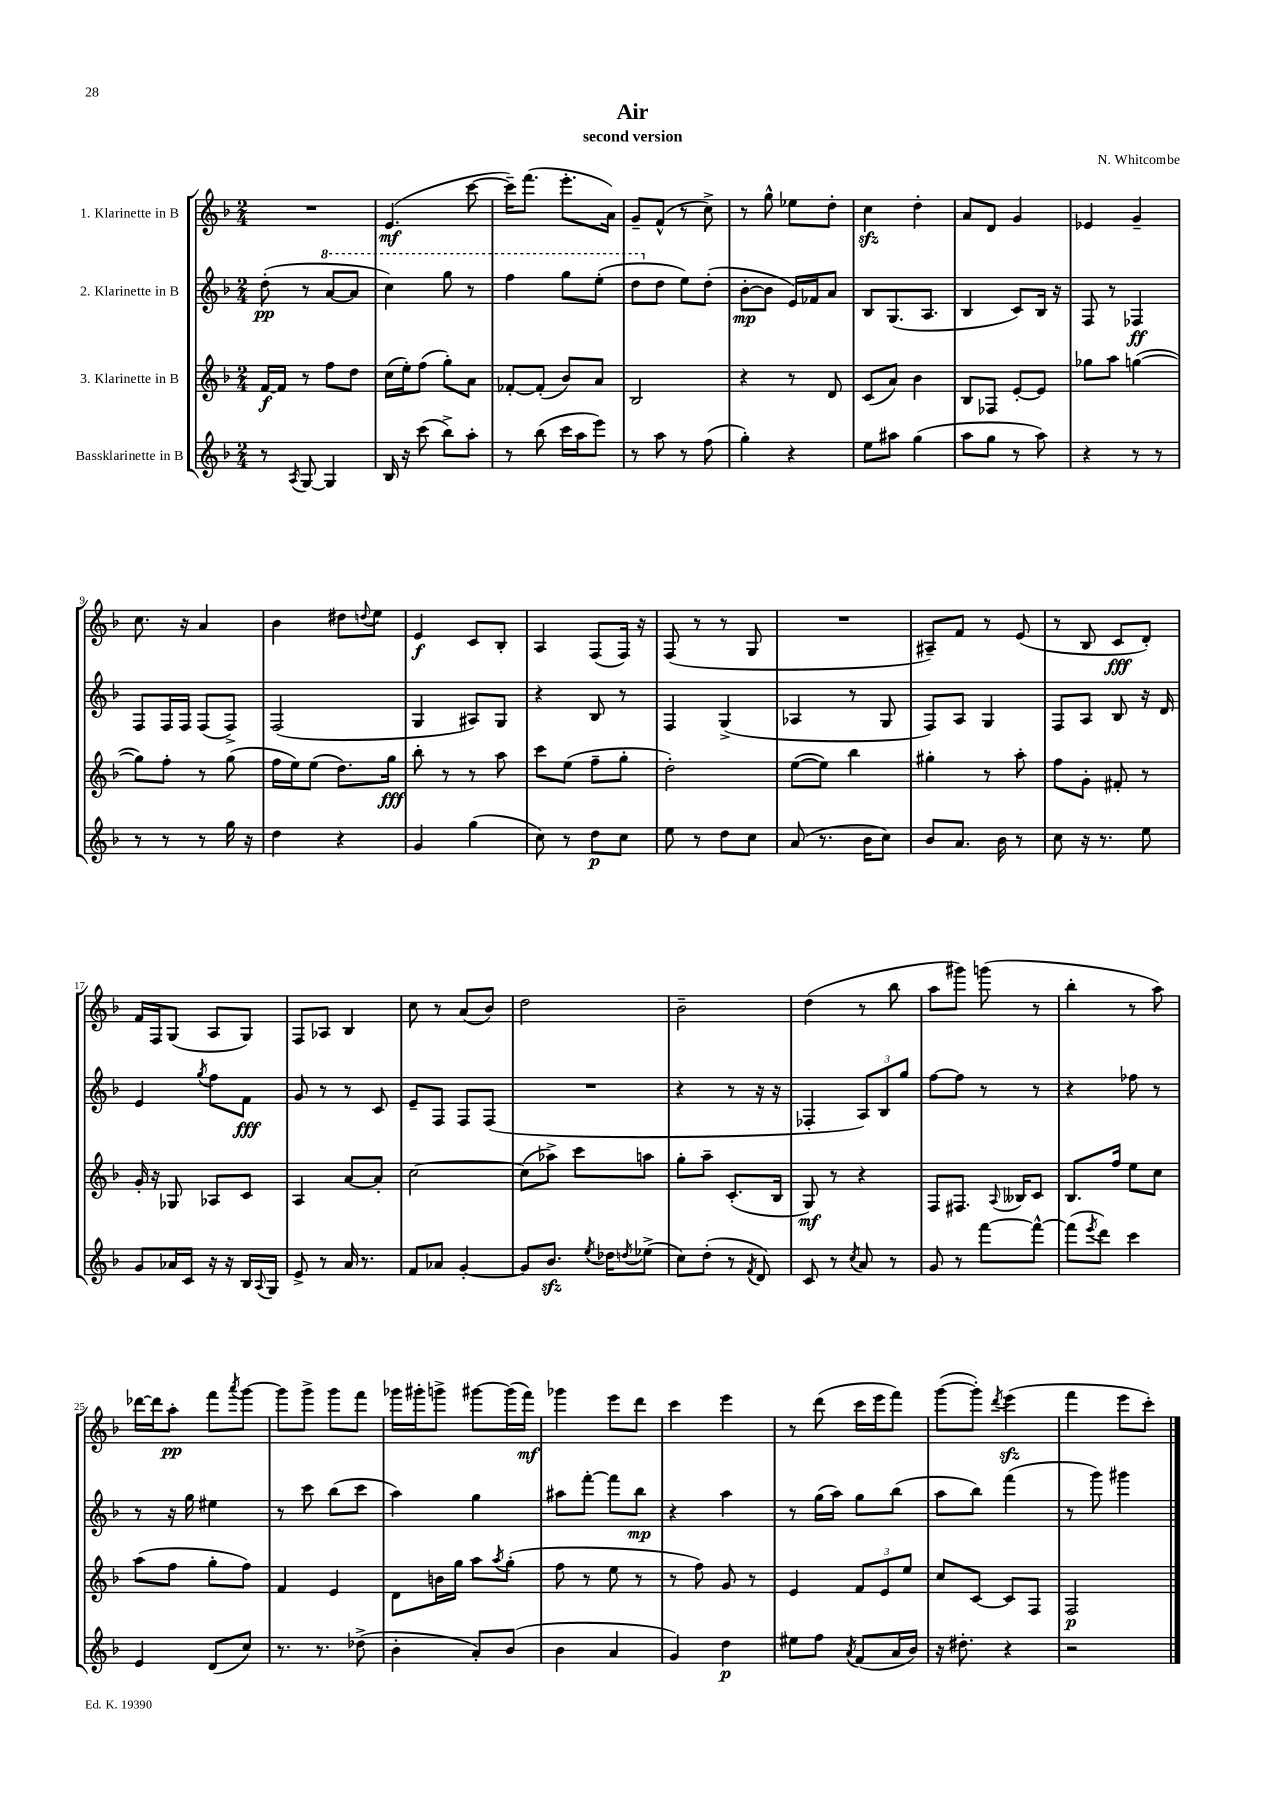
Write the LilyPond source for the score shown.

\header { title = "Air" composer = "N. Whitcombe" subtitle = "second version" }
<<
\new StaffGroup <<
\new Staff = "s0" \with { instrumentName = "1. Klarinette in B" } {
    \clef treble \key f \major \numericTimeSignature \time 2/4
    R2 |
    e'4.\mf( c'''8~ |
    c'''16--) f'''8.( e'''8.-. a'16) |
    g'8-- f'8-^( r8 c''8->) |
    r8 g''8-^ ees''8 d''8-. |
    c''4\sfz d''4-. |
    a'8 d'8 g'4 |
    ees'4 g'4-- |
    c''8. r16 a'4 |
    bes'4 dis''8 \appoggiatura { d''8 } e''8 |
    e'4\f c'8 bes8-. |
    a4 f8( f16) r16 |
    f8( r8 r8 g8 |
    R2 |
    ais8--) f'8 r8 e'8( |
    r8 bes8 c'8\fff d'8-.) |
    f'16 f16 g8( a8 g8) |
    f8 aes8 bes4 |
    c''8 r8 a'8( bes'8) |
    d''2 |
    bes'2-- |
    d''4( r8 bes''8 |
    a''8 gis'''8) g'''8( r8 |
    bes''4-. r8 a''8) |
    des'''16~ des'''16 a''8-.\pp f'''8 \acciaccatura { a'''8 } g'''8~ |
    g'''8 g'''8-> g'''8 f'''8 |
    ges'''16 gis'''16-. g'''8-> gis'''8~ gis'''16( f'''16\mf) |
    ges'''4 e'''8 d'''8 |
    c'''4 e'''4 |
    r8 d'''8( c'''16 e'''16 f'''8) |
    g'''8~( g'''8-.) \acciaccatura { d'''8 } e'''4\sfz( |
    f'''4 e'''8 c'''8-.) \bar "|." |
}
\new Staff = "s1" \with { instrumentName = "2. Klarinette in B" } {
    \clef treble \key f \major \numericTimeSignature \time 2/4
    d''8-.\pp( r8 \ottava #1 a''8~ a''8 |
    c'''4) g'''8 r8 |
    f'''4 g'''8 e'''8-.( |
    d'''8 \ottava #0 d''8 e''8) d''8-.( |
    bes'8~-.\mp bes'8 e'16) fes'16 a'8 |
    bes8 g8.( a8. |
    bes4 c'8) bes16 r16 |
    f8 r8 fes4\ff |
    f8 f16 f16 f8( f8->) |
    f2( |
    g4 ais8) g8 |
    r4 bes8 r8 |
    f4 g4->( |
    aes4 r8 g8 |
    f8) a8 g4 |
    f8 a8 bes8 r16 d'16 |
    e'4 \acciaccatura { g''8 } f''8 f'8\fff |
    g'8 r8 r8 c'8 |
    e'8-- f8 f8 f8( |
    R2 |
    r4 r8 r16 r16 |
    fes4-. \tuplet 3/2 { a8) bes8 g''8 } |
    f''8~ f''8 r8 r8 |
    r4 fes''8 r8 |
    r8 r16 g''16 eis''4 |
    r8 c'''8 bes''8( c'''8 |
    a''4) g''4 |
    ais''8 f'''8~-. f'''8 bes''8\mp |
    r4 a''4 |
    r8 g''16( a''16) g''8 bes''8( |
    a''8 bes''8) f'''4( |
    r8 g'''8) gis'''4 \bar "|." |
}
\new Staff = "s2" \with { instrumentName = "3. Klarinette in B" } {
    \clef treble \key f \major \numericTimeSignature \time 2/4
    f'16~\f f'16 r8 f''8 d''8 |
    c''16( e''16-.) f''8( g''8-.) a'8 |
    fes'8~-. fes'8-.( bes'8) a'8 |
    bes2 |
    r4 r8 d'8 |
    c'8( a'8) bes'4 |
    bes8 fes8 e'8~-. e'8 |
    ges''8 a''8 g''4~( |
    g''8) f''8-. r8 g''8( |
    f''16 e''16) e''8( d''8.) g''16\fff |
    bes''8-. r8 r8 a''8 |
    c'''8 e''8( f''8-- g''8-. |
    d''2-.) |
    e''8~( e''8) bes''4 |
    gis''4-. r8 a''8-. |
    f''8 g'8-. fis'8-. r8 |
    g'16-. r16 ges8 aes8 c'8 |
    a4 a'8~ a'8-. |
    c''2~ |
    c''8( aes''8->) c'''8 a''8 |
    g''8-. a''8-- c'8.-.( bes16 |
    g8\mf) r8 r4 |
    f8 fis8. \appoggiatura { a8 } beses16 c'8 |
    bes8. f''16 e''8 c''8 |
    a''8( f''8 g''8-. f''8) |
    f'4 e'4 |
    d'8 b'16 g''16 a''8 \acciaccatura { a''8 } g''8-.( |
    f''8 r8 e''8 r8 |
    r8 f''8) g'8 r8 |
    e'4 \tuplet 3/2 { f'8 e'8 e''8 } |
    c''8 c'8~ c'8 f8 |
    f2\p \bar "|." |
}
\new Staff = "s3" \with { instrumentName = "Bassklarinette in B" } {
    \clef treble \key f \major \numericTimeSignature \time 2/4
    r8 \acciaccatura { a8 } g8~ g4 |
    bes16 r16 c'''8( bes''8->) a''8-. |
    r8 bes''8( c'''16 a''16 e'''8) |
    r8 a''8 r8 f''8( |
    g''4-.) r4 |
    e''8 ais''8 g''4( |
    a''8 g''8 r8 a''8) |
    r4 r8 r8 |
    r8 r8 r8 g''16 r16 |
    d''4 r4 |
    g'4 g''4( |
    c''8) r8 d''8\p c''8 |
    e''8 r8 d''8 c''8 |
    a'8( r8. bes'16 c''8) |
    bes'8 a'8. bes'16 r8 |
    c''8 r16 r8. e''8 |
    g'8 aes'16 c'16 r16 r16 bes16 \appoggiatura { a8 } g16 |
    e'8-> r8 a'16 r8. |
    f'8 aes'8 g'4~-. |
    g'8 bes'8.\sfz \acciaccatura { e''8 } des''16 \acciaccatura { d''8 } ees''8->( |
    c''8) d''8-.( r8 \acciaccatura { f'8 } d'8) |
    c'8 r8 \acciaccatura { c''8 } a'8 r8 |
    g'8 r8 f'''8~ f'''8~-^ |
    f'''8( \acciaccatura { e'''8 } d'''8) c'''4 |
    e'4 d'8( c''8) |
    r8. r8. des''8->( |
    bes'4-. a'8-.) bes'8( |
    bes'4 a'4 |
    g'4) d''4\p |
    eis''8 f''8 \acciaccatura { a'8 } f'8( a'16 bes'16) |
    r16 dis''8.-. r4 |
    r2 \bar "|." |
}
>>
>>
